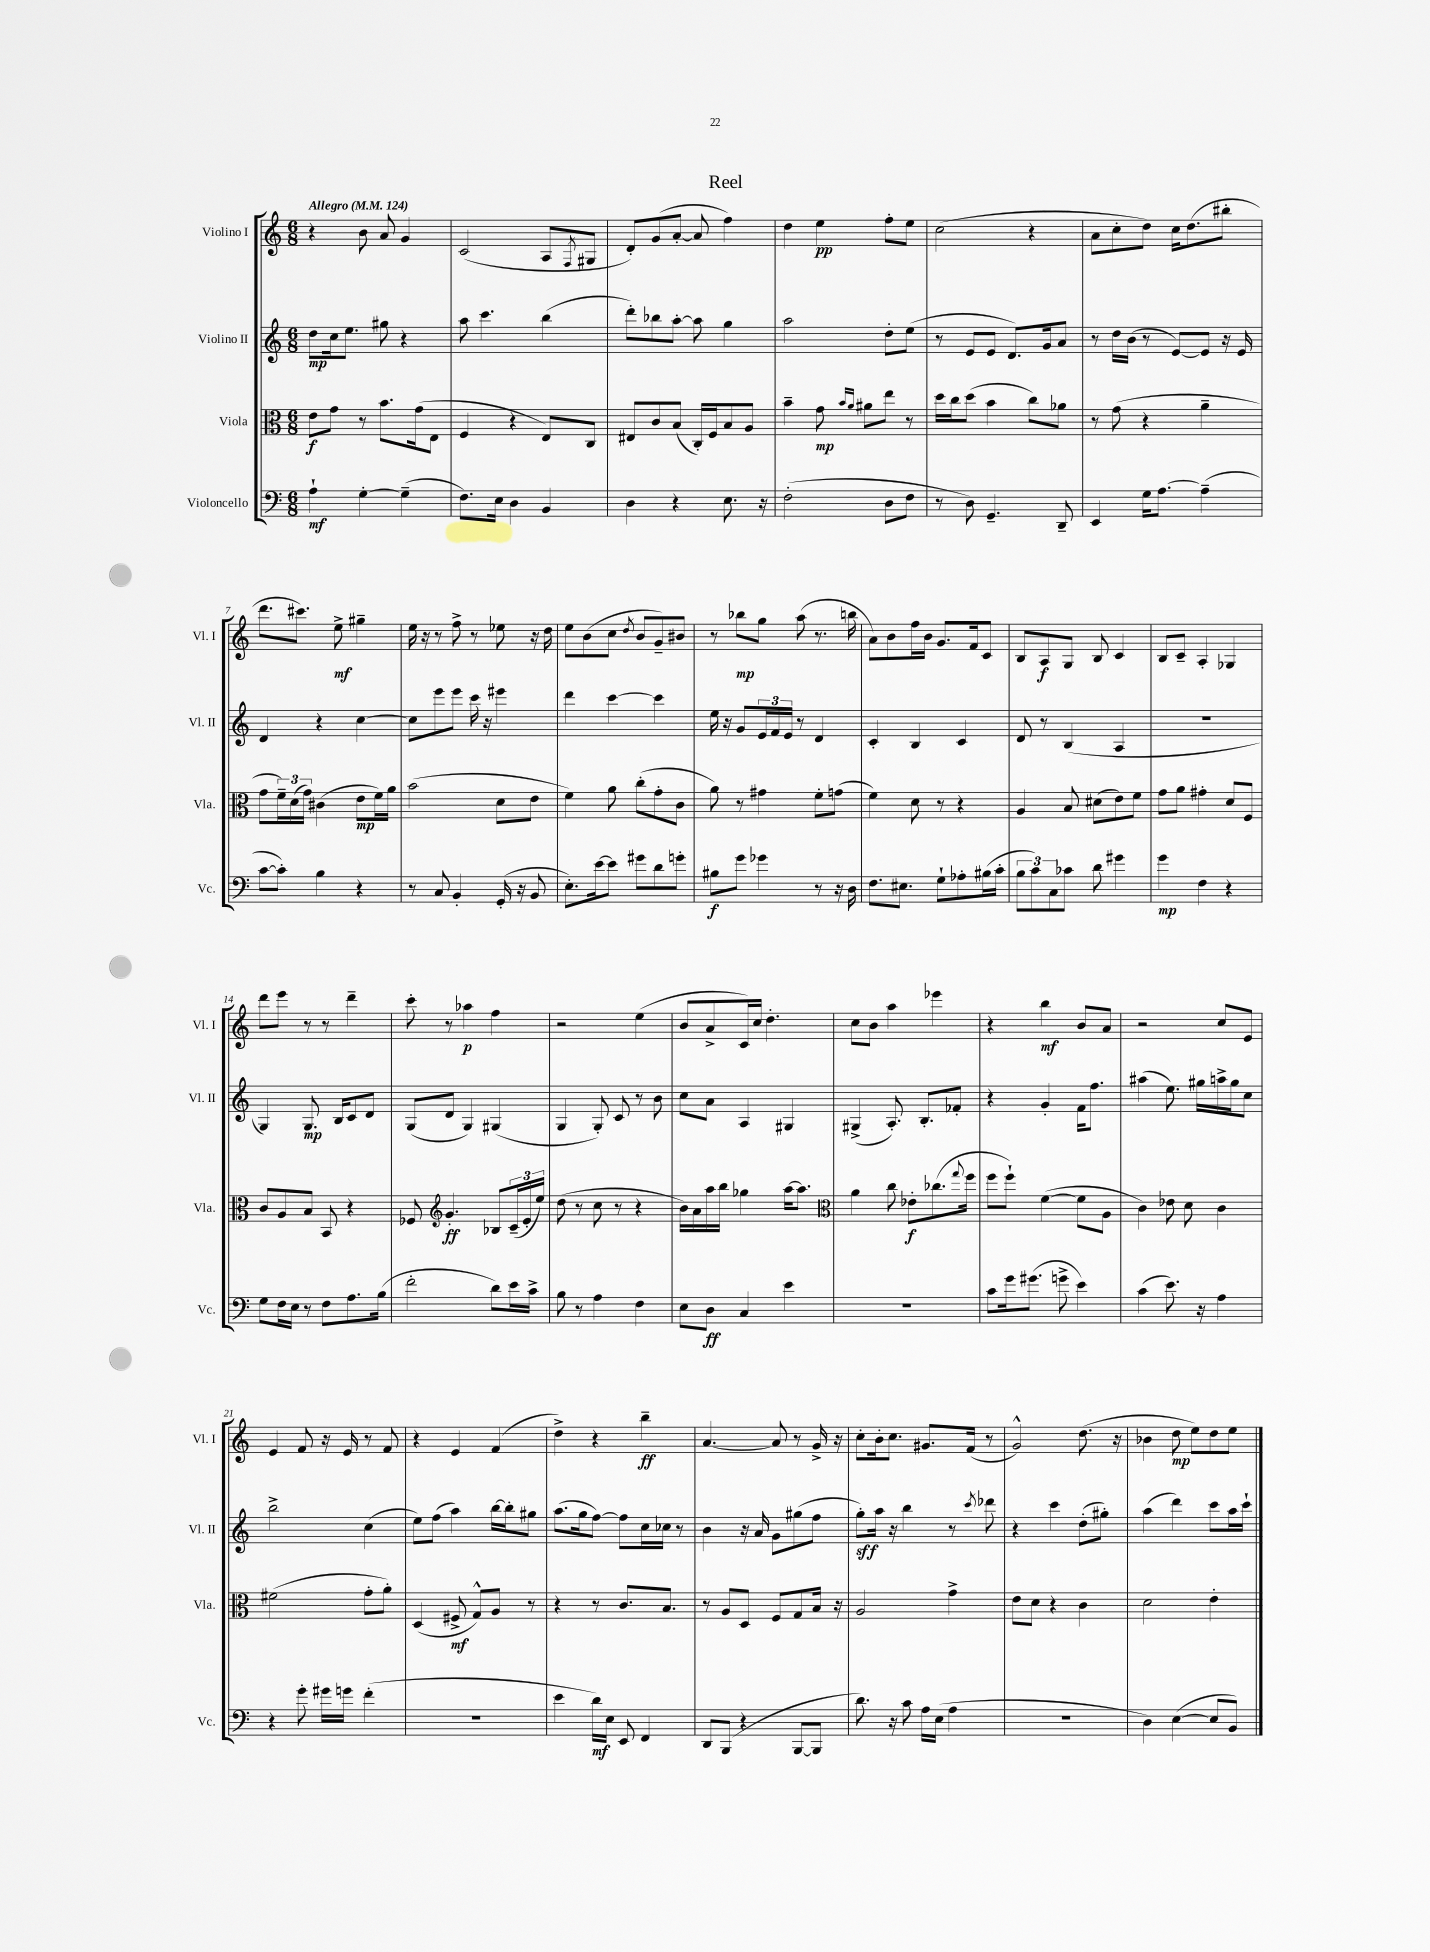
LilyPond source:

\header { title = "Reel" }
<<
\new StaffGroup <<
\new Staff = "s0" \with { instrumentName = "Violino I" shortInstrumentName = "Vl. I" } {
    \clef treble \key c \major \numericTimeSignature \time 6/8 \tempo "Allegro" 4 = 124
    r4 b'8 a'8 g'4 |
    c'2( a8 \acciaccatura { f8 } gis8 |
    d'8-.) g'8( a'8~-. a'8 f''4) |
    d''4 e''4\pp f''8-. e''8 |
    c''2( r4 |
    a'8 c''8-. d''8) c''16 d''8.( bis''8-. |
    d'''8. cis'''8.) e''8->\mf gis''4-- |
    e''16 r16 r8 f''8-> r8 ees''8 r16 d''16 |
    e''8 b'8( c''8 \acciaccatura { d''8 } b'8 g'8--) bis'8 |
    r8 bes''8\mp g''8 a''8( r8. b''16 |
    a'8) b'8 f''16 b'16 g'8. f'16 c'8 |
    b8 a8\f g8 b8 c'4 |
    b8 c'8-- a4-. ges4 |
    d'''8 e'''8 r8 r8 d'''4-- |
    c'''8-. r8 aes''4\p f''4 |
    r2 e''4( |
    b'8 a'8-> c'16) c''16 d''4.-. |
    c''8 b'8 a''4 ees'''4 |
    r4 b''4\mf b'8 a'8 |
    r2 c''8 e'8 |
    e'4 f'8 r16 e'16 r8 f'8 |
    r4 e'4 f'4( |
    d''4->) r4 b''4--\ff |
    a'4.~ a'8 r8 g'16-> r16 |
    c''8-. b'16-. c''8. gis'8. f'16( r8 |
    g'2-^) d''8.( r16 |
    bes'4 d''8\mp e''8) d''8 e''8 \bar "|." |
}
\new Staff = "s1" \with { instrumentName = "Violino II" shortInstrumentName = "Vl. II" } {
    \clef treble \key c \major \numericTimeSignature \time 6/8
    d''8\mp c''16 e''8. gis''8 r4 |
    a''8 c'''4. b''4( |
    d'''8-.) bes''8 a''8~-. a''8 g''4 |
    a''2 d''8-. e''8( |
    r8 e'8 e'8 d'8.) g'16 a'8 |
    r8 d''16 b'16( r8 e'8~) e'8 r16 e'16 |
    d'4 r4 c''4~ |
    c''8 e'''8 e'''8 c'''16 r16 eis'''4 |
    d'''4 c'''4~ c'''4 |
    e''16 r16 g'8 \tuplet 3/2 { e'16 f'16 e'16 } r8 d'4 |
    c'4-. b4 c'4 |
    d'8 r8 b4( a4 |
    R2. |
    g4) g8.\mp b16 c'8 d'8 |
    g8( d'8 g4) gis4( |
    g4 g8-.) c'8 r8 b'8 |
    c''8 a'8 a4 gis4 |
    gis4->( a8.-.) b8.-. fes'8-. |
    r4 g'4-. f'16 f''8. |
    ais''4( e''8.) gis''16 a''16-> gis''16 c''8 |
    b''2-> c''4( |
    e''8) f''8( a''4) b''16~ b''16-. gis''8 |
    a''8.( g''16 f''8~) f''8 c''16 ces''16 r8 |
    b'4 r16 a'16 g'8 gis''8( f''8 |
    g''8-.\sff) a''16 r16 b''4 r8 \acciaccatura { c'''8 } des'''8 |
    r4 c'''4 d''8-.( gis''8-.) |
    a''4( d'''4) c'''8 a''16 c'''16-! \bar "|." |
}
\new Staff = "s2" \with { instrumentName = "Viola" shortInstrumentName = "Vla." } {
    \clef alto \key c \major \numericTimeSignature \time 6/8
    e'8\f g'8 r8 b'8. g'16( e8 |
    f4 r4 e8) c8 |
    eis8 c'8 b8( c16-.) f16 b8 a8 |
    b'4-- g'8\mp \grace { b'16 a'16 } ais'8 e''8 r8 |
    d''16 c''16 d''8( b'4 c''8) aes'8 |
    r8 g'8( r4 a'4-- |
    g'8 \tuplet 3/2 { f'16--) d'16( g'16) } cis'4( e'8\mp f'16) a'16 |
    b'2( d'8 e'8 |
    f'4) a'8 c''8-.( g'8-. c'8 |
    a'8) r8 gis'4 f'8-. g'8( |
    f'4) d'8 r8 r4 |
    a4 b8 dis'8( e'8) f'8 |
    g'8 a'8 gis'4-. d'8 f8 |
    c'8 a8 b8 b,8 r4 |
    fes8 \clef treble g'4.-.\ff bes8 \tuplet 3/2 { c'16--( e'16-. e''16) } |
    d''8( r8 c''8 r8 r4 |
    b'16) a'16 a''16 b''16 ges''4 a''16~ a''8. |
    \clef alto a'4 c''8 ees'8-.\f ces''8.( \appoggiatura { g''8 } f''16 |
    f''8 f''8-!) f'4~( f'8 a8 |
    c'4) ees'8 d'8 c'4 |
    fis'2( g'8-. a'8-.) |
    d4( fis8->\mf g8-^) a8 r8 |
    r4 r8 c'8. b8. |
    r8 a8 d8 f8 g8 b16 r16 |
    a2 g'4-> |
    e'8 d'8 r4 c'4 |
    d'2 e'4-. \bar "|." |
}
\new Staff = "s3" \with { instrumentName = "Violoncello" shortInstrumentName = "Vc." } {
    \clef bass \key c \major \numericTimeSignature \time 6/8
    a4-!\mf g4~-. g4--( |
    f8.) e16 d4 b,4 |
    d4 r4 e8. r16 |
    f2-.( d8 f8 |
    r8 d8) g,4.-- d,8-- |
    e,4 g16 a8.~ a4--( |
    c'8~ c'8-.) b4 r4 |
    r8 c8 b,4-. g,16-.( r16 b,8 |
    e8.-.) e'16~ e'8 gis'8 d'8 g'8-. |
    bis8\f g'8 ges'4 r8 r16 d16 |
    f8. eis8. g8-! aes8-. bis16( c'16-. |
    \tuplet 3/2 { b8 c'8) c8 } ces'8 d'8 gis'4 |
    g'4\mp f4 r4 |
    g8 f16 e16 r8 f8 a8. b16( |
    f'2-. d'8) e'16 c'16-> |
    b8 r8 a4 f4 |
    e8 d8\ff c4 e'4 |
    R2. |
    c'8 g'16 gis'8.( g'8-> e'4) |
    c'4( e'8.) r16 a4 |
    r4 g'8-. gis'16 g'16 f'4-.( |
    R2. |
    e'4 d'16\mf) e16 e,8 f,4 |
    d,8 b,,8( r4 b,,8~ b,,8 |
    d'8.) r16 c'8 a16 e16( a4 |
    R2. |
    d4) e4~( e8 b,8) \bar "|." |
}
>>
>>
